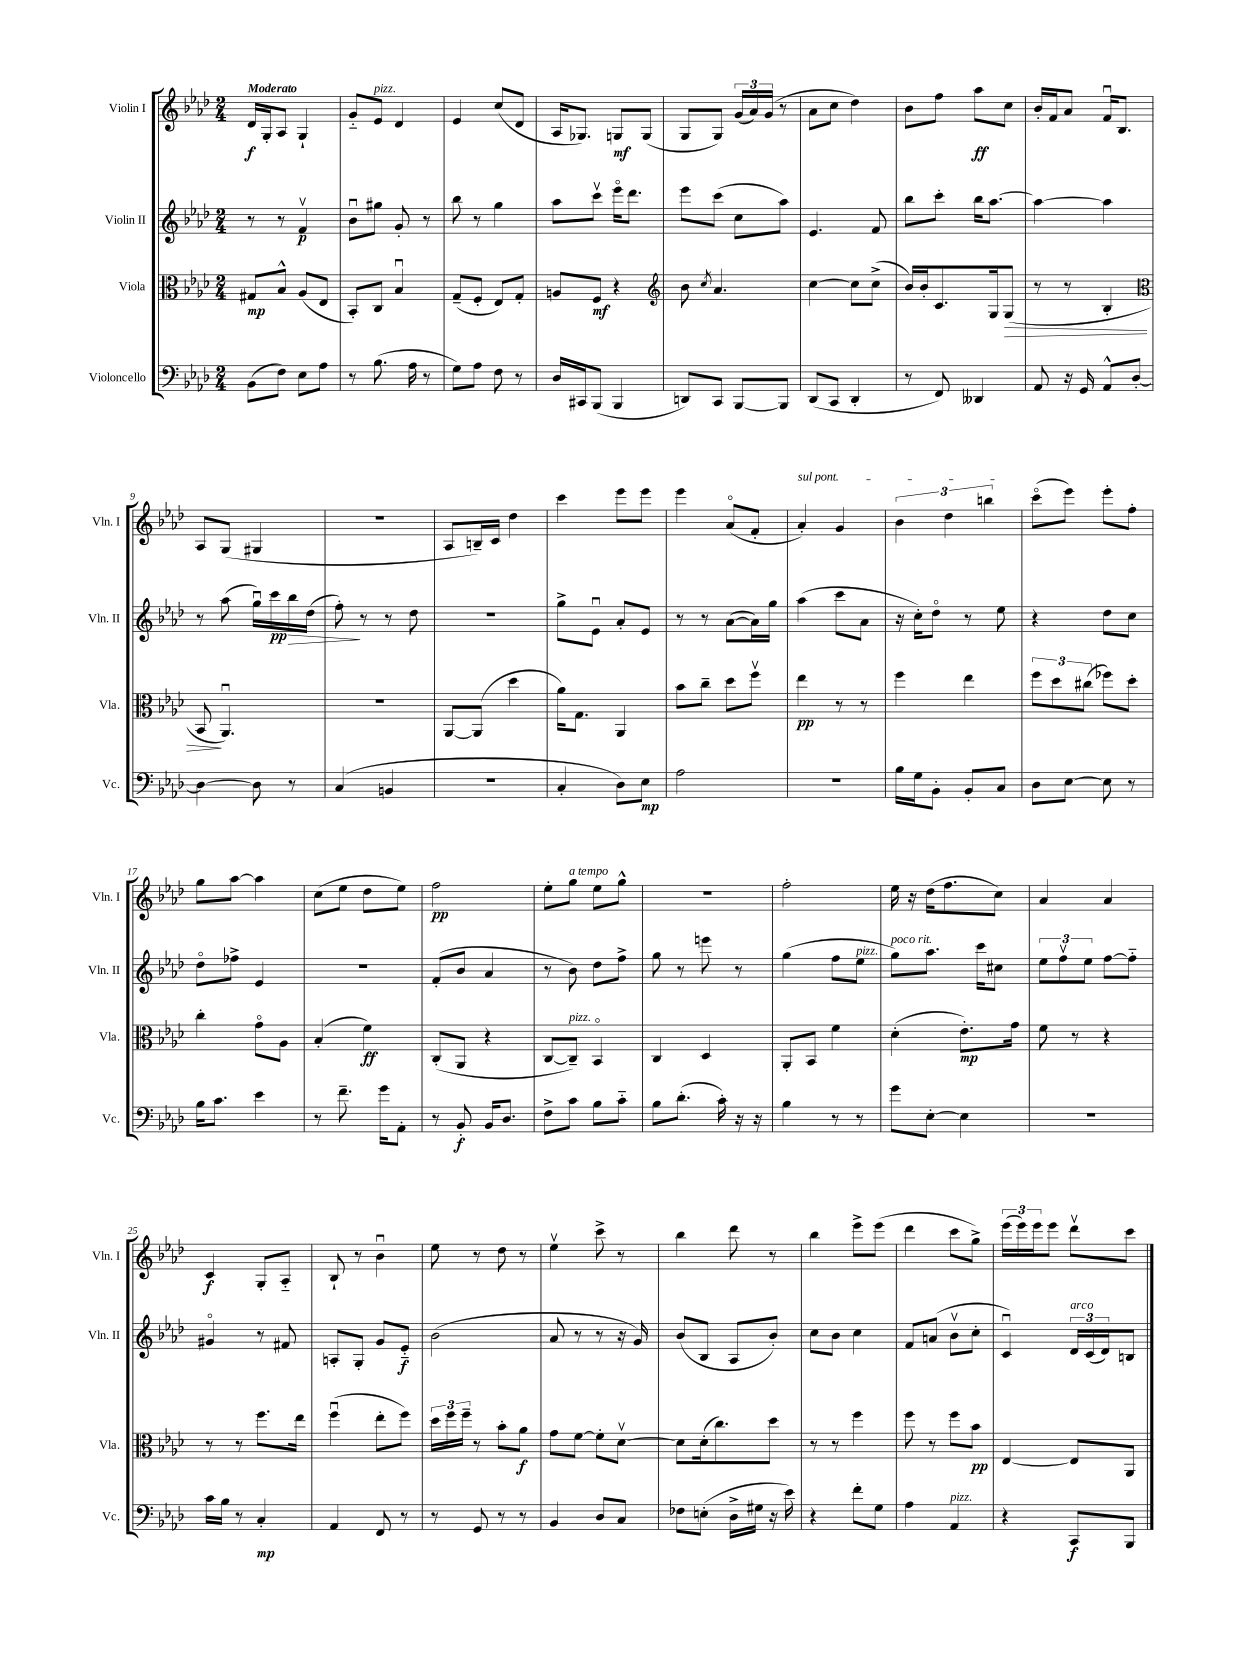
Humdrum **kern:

**kern	**kern	**kern	**kern
*staff4	*staff3	*staff2	*staff1
*clefF4	*clefC3	*clefG2	*clefG2
*k[b-e-a-d-]	*k[b-e-a-d-]	*k[b-e-a-d-]	*k[b-e-a-d-]
*M2/4	*M2/4	*M2/4	*M2/4
(8BB-\L	8G#/L	8r	16d-/LL
.	.	.	16G'/J
8F\J)	8B-^^/J	8r	8A-/J
8E-\L	(8A-/L	4fv/	4G`/
8A-\J	8E-/J	.	.
=	=	=	=
8r	8BB-'/L)	8b-u\L	8g'~/L
(8.B-\	8C/J	8gg#\J	8e-/J
.	4B-u/	8g'/	4d-/
16A-\	.	.	.
8r	.	8r	.
=	=	=	=
8G\L)	(8G~/L	8bb-\	4e-/
8A-\J	8F'/J	8r	.
8F\	8E-/L)	4gg\	(8cc/L
8r	8G'/J	.	8d-/J
=	=	=	=
16D-/LL	8A/L	8aa-\L	16A-/LK
16CC#/J	.	.	8.G-/J)
(8BBB-/J	8F/J	8cccv\J	.
4BBB-/	4r	16eee-o\LK	8G/L
.	.	8.ddd-\J	.
.	.	.	(8G/J
=	=	=	=
*	*clefG2	*	*
8DD/L)	8b-\	8eee-\L	8G/L
.	8qcc/	.	.
8CC/J	4.a-/	(8ccc\J	8G/J)
[8BBB-/L	.	8cc\L	(24g/LL
.	.	.	24a-/)
.	.	.	(24g/JJ
8BBB-/]J	.	8aa-\J)	8r
=	=	=	=
(8DD-/L	[4cc\	4.e-/	8a-\L
8CC/J	.	.	8cc\J
4DD-'/	8cc\]L	.	4dd-\)
.	(8cc^\J	8f/	.
=	=	=	=
8r	16b-/LL)	8bb-\L	8b-\L
.	16b-'/J	.	.
8FF/)	8.c/	8ccc'\J	8ff\J
4DD--/	.	16bb-\LK	8aa-\L
.	16G/k	[8.aa-\J	.
.	(8G/J	.	8cc\J
=	=	=	=
8AA-/	8r	4aa-\_	16b-'/LL
.	.	.	16f/J
16r	8r	.	8a-/J
16GG/	.	.	.
8AA-^^/L	4B-'/	4aa-\]	16fu/LK
.	.	.	8.B-/J
[8D-'/J	.	.	.
=	=	=	=
*	*clefC3	*	*
4D-\_	8BB-/	8r	8A-/L
.	4.AA-u/)	(8aa-\	(8G/J
8D-\]	.	16ggu\LL)	4G#/
.	.	16ccc\	.
8r	.	16bb-\	.
.	.	(16dd-\JJ	.
=	=	=	=
(4C/	2r	8ff'\)	2r
.	.	8r	.
4BB/	.	8r	.
.	.	8dd-\	.
=	=	=	=
2r	[8AA-/L	2r	8A-/L
.	(8AA-/]J	.	16B~/L)
.	.	.	16c/JJ
.	4dd-\	.	4dd-\
=	=	=	=
4C'/	16a-\LK)	8gg^\L	4ccc\
.	8.G\J	.	.
.	.	8e-u\J	.
8D-\L)	4AA-/	8a-'/L	8eee-\L
8E-\J	.	8e-/J	8eee-\J
=	=	=	=
2A-\	8b-\L	8r	4eee-\
.	8cc~\J	8r	.
.	8dd-\L	([8a-\L	(8a-o/L
.	8ffv\J	16a-\]L)	8f'/J
.	.	16gg\JJ	.
=	=	=	=
2r	4ee-\	(4aa-\	4a-'/)
.	8r	8ccc\L	4g/
.	8r	8a-\J	.
=	=	=	=
16B-\LL	4ff\	16r	6b-\
16G\J	.	16cc'\LK)	.
8BB-'\J	.	8dd-o\J	.
.	.	.	6dd-\
8BB-'/L	4ee-\	8r	.
.	.	.	6bb\
8C/J	.	8ee-\	.
=	=	=	=
8D-\L	12ff\L	4r	(8ccco\L
.	12dd-\	.	.
[8E-\J	.	.	8eee-\J)
.	(12cc#\J	.	.
8E-\]	8ff-\L)	8dd-\L	8eee-'\L
8r	8dd-'\J	8cc\J	8ff'\J
=	=	=	=
16B-\LK	4cc'\	8dd-o\L	8gg\L
8.c\J	.	.	.
.	.	8ff-^\J	[8aa-\J
4e-\	8go\L	4e-/	4aa-\]
.	8A-\J	.	.
=	=	=	=
8r	(4B-'/	2r	(8cc\L
8.f~\	.	.	8ee-\J
.	4f\)	.	8dd-\L
16g\LK	.	.	.
8AA-'\J	.	.	8ee-\J)
=	=	=	=
8r	(8C'/L	(8f'/L	2ff\
8BB-'/	8AA-/J	8b-/J	.
16BB-/LK	4r	4a-/	.
8.D-/J	.	.	.
=	=	=	=
8F^\L	[8C/L	8r	8ee-'\L
8c\J	8C~/]J)	8b-\)	8gg\J
8B-\L	4BB-o/	8dd-\L	8ee-\L
8c'~\J	.	8ff^\J	8gg^^\J
=	=	=	=
8B-\L	4C/	8gg\	2r
(8.d-'\J	.	8r	.
.	4D-/	8eee\	.
16c'\)	.	.	.
16r	.	8r	.
16r	.	.	.
=	=	=	=
4B-\	8AA-'/L	(4gg\	2ff'\
.	8BB-/J	.	.
8r	4f\	8ff\L	.
8r	.	8ee-\J	.
=	=	=	=
8g\L	(4d-'\	8gg\L)	16ee-\
.	.	.	16r
[8E-'\J	.	8.aa-\J	(16dd-\LK
.	.	.	8.ff\
4E-\]	8.e-'\L)	.	.
.	.	16ccc\LK	.
.	.	8cc#\J	8cc\J)
.	16g\Jk	.	.
=	=	=	=
2r	8f\	12ee-\L	4a-/
.	.	12ffv\	.
.	8r	.	.
.	.	12ee-\J	.
.	4r	[8ff\L	4a-/
.	.	8ff'~\]J	.
=	=	=	=
16c\LL	8r	4g#o/	4c/
16B-\JJ	.	.	.
8r	8r	.	.
4C'/	8.ff\L	8r	8G'/L
.	.	8f#/	8A-'~/J
.	16ee-\Jk	.	.
=	=	=	=
4AA-/	(4ffu\	8A'/L	8B-`/
.	.	8G'/J	8r
8FF/	8ee-'\L	8g/L	4b-u\
8r	8ff\J)	8e-'~/J	.
=	=	=	=
8r	24dd-\LL	(2b-\	8ee-\
.	24ff\	.	.
.	24ff~\JJ	.	.
8GG/	8r	.	8r
8r	8b-'\L	.	8dd-\
8r	8a-\J	.	8r
=	=	=	=
4BB-/	8g\L	8a-/	4ee-v\
.	[8f\J	8r	.
8D-/L	8f'\]L	8r	8ccc^\
8C/J	[8d-v\J	16r	8r
.	.	16g/)	.
=	=	=	=
8F-\L	8d-\]L	(8b-/L	4bb-\
(8E'\J	(16d-'\k	8B-/J	.
.	8.cc\)	.	.
16D-^\LL	.	8A-/L	8ddd-\
16G#\JJ	.	.	.
16r	8dd-\J	8b-'/J)	8r
16e-\)	.	.	.
=	=	=	=
4r	8r	8cc\L	4bb-\
.	8r	8b-\J	.
8f'\L	4ff\	4cc\	8eee-^\L
8G\J	.	.	(8eee-\J
=	=	=	=
4A-\	8ff\	8f/L	4ddd-\
.	8r	(8a/J	.
4AA-/	8ff\L	8b-v\L	8ccc\L
.	8b-\J	8cc'\J	8gg^\J)
=	=	=	=
4r	[4E-/	4cu/)	(24eee-\LL
.	.	.	24eee-\)
.	.	.	24eee-\J
.	.	.	8eee-\J
8CC/L	8E-/]L	24d-/LL	8ddd-v\L
.	.	(24c/	.
.	.	24d-/J)	.
8BBB-/J	8AA-/J	8B/J	8ccc\J
==	==	==	==
*-	*-	*-	*-
